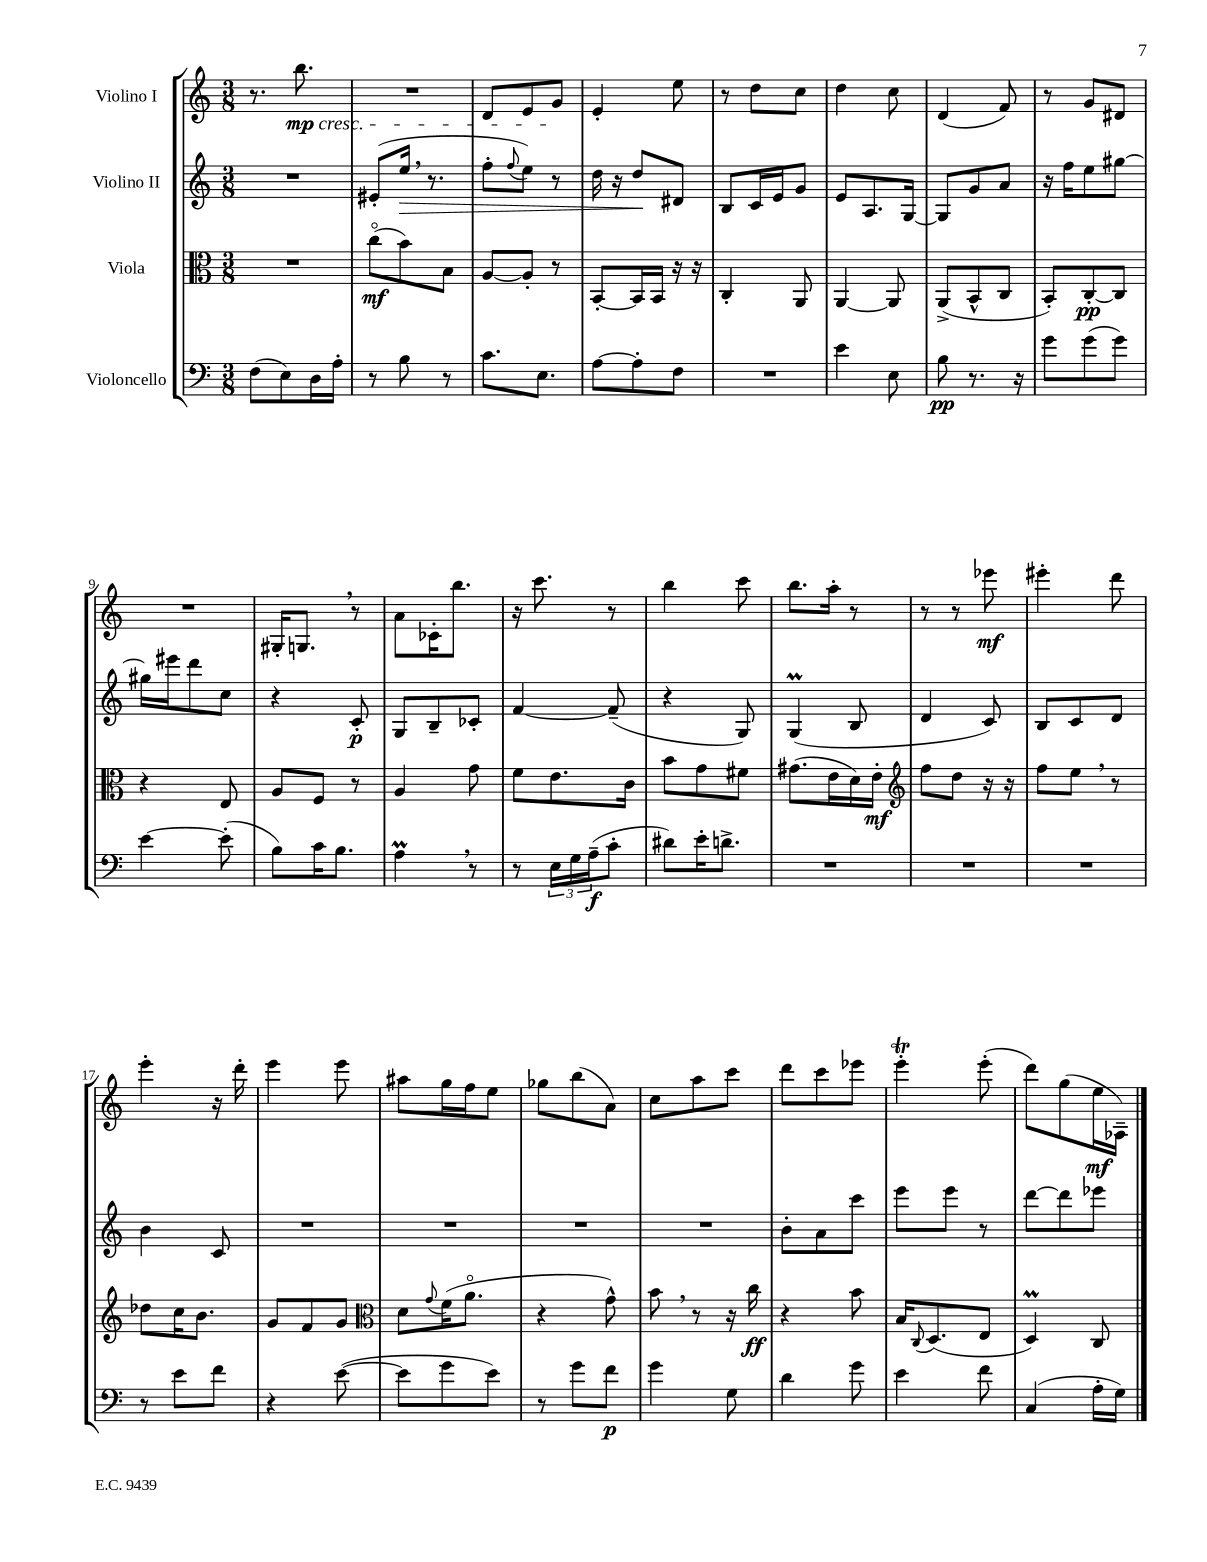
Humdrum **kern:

**kern	**kern	**kern	**kern
*staff4	*staff3	*staff2	*staff1
*clefF4	*clefC3	*clefG2	*clefG2
*k[]	*k[]	*k[]	*k[]
*M3/8	*M3/8	*M3/8	*M3/8
(8F\L	4.r	4.r	8.r
8E\)	.	.	.
.	.	.	8.bb\
16D\L	.	.	.
16A'\JJ	.	.	.
=	=	=	=
8r	(8cco\L	(8e#'/L	4.r
8B\	8b\)	16ee/Jk	.
.	.	8.r	.
8r	8B\J	.	.
=	=	=	=
8.c\L	[8A/L	8ff'\L	8d/L
.	.	8qqff/	.
.	8A'/]J	8ee\J)	8e/
8.E\J	.	.	.
.	8r	8r	8g/J
=	=	=	=
[8A\L	[8BB'/L	16dd\	4e'/
.	.	16r	.
8A'\]	16BB/]L	8dd/L	.
.	16BB/JJ	.	.
8F\J	16r	8d#/J	8ee\
.	16r	.	.
=	=	=	=
4.r	4C'/	8B/L	8r
.	.	16c/L	8dd\L
.	.	16e/J	.
.	8AA/	8g/J	8cc\J
=	=	=	=
4e\	[4AA/	8e/L	4dd\
.	.	8.A/	.
8E\	8AA/]	.	8cc\
.	.	[16G/Jk	.
=	=	=	=
8B\	(8AA^/L	8G/]L	(4d/
8.r	8BB^^/	8g/	.
.	8C/J	8a/J	8f/)
16r	.	.	.
=	=	=	=
8g\L	8BB'/L)	16r	8r
.	.	16ff\LK	.
(8g\	[8C'/	8ee\	8g/L
8g\J)	8C/]J	[8gg#\J	8d#/J
=	=	=	=
[4e\	4r	16gg#\]LL	4.r
.	.	16eee#\J	.
.	.	8ddd\	.
(8e'\]	8E/	8cc\J	.
=	=	=	=
8B\L)	8A/L	4r	16G#'/LK
.	.	.	8.G/J
16c\K	8F/J	.	.
8.B\J	.	.	.
.	8r	8c'/	8r
=	=	=	=
4A\	4A/	8G/L	8a\L
.	.	8B~/	16c-'\K
.	.	.	8.bb\J
8r	8g\	8c-'/J	.
=	=	=	=
8r	8f\L	[4f/	16r
.	.	.	8.ccc\
24E\LL	8.e\	.	.
24G\	.	.	.
(24A~\J	.	.	.
8c'\J	.	(8f~/]	8r
.	16c\Jk	.	.
=	=	=	=
8d#\L)	8b\L	4r	4bb\
16e'\K	8g\	.	.
8.d^\J	.	.	.
.	8f#\J	8G/)	8ccc\
=	=	=	=
4.r	(8.g#\L	(4G/	8.bb\L
.	16e\L	.	16aa'\Jk
.	16d\)	8B/	8r
.	16e'\JJ	.	.
=	=	=	=
*	*clefG2	*	*
4.r	8ff\L	4d/	8r
.	8dd\J	.	8r
.	16r	8c/)	8eee-\
.	16r	.	.
=	=	=	=
4.r	8ff\L	8B/L	4eee#'\
.	8ee\J	8c/	.
.	8r	8d/J	8ddd\
=	=	=	=
8r	8dd-\L	4b\	4eee'\
8e\L	16cc\K	.	.
.	8.b\J	.	.
8f\J	.	8c/	16r
.	.	.	16ddd'\
=	=	=	=
4r	8g/L	4.r	4eee\
.	8f/	.	.
([8e\	8g/J	.	8eee\
=	=	=	=
*	*clefC3	*	*
8e\]L	8d\L	4.r	8aa#\L
.	8qqg/	.	.
8g\	(16f\K	.	16gg\L
.	8.ao\J	.	16ff\J
8e\J)	.	.	8ee\J
=	=	=	=
8r	4r	4.r	8gg-\L
8g\L	.	.	(8bb\
8f\J	8g^^\)	.	8a\J)
=	=	=	=
4g\	8b\	4.r	8cc\L
.	8r	.	8aa\
8G\	16r	.	8ccc\J
.	16cc\	.	.
=	=	=	=
4d\	4r	8b'\L	8ddd\L
.	.	8a\	8ccc\
8g\	8b\	8ccc\J	8eee-\J
=	=	=	=
4e\	16B/LK	8eee\L	4eee'\
.	8qqC/	.	.
.	(8.D/	.	.
.	.	8eee\J	.
8f\	8E/J	8r	(8eee'\
=	=	=	=
(4C/	4D/)	[8ddd\L	8ddd\L)
.	.	8ddd\]	(8gg\
16A'\LL	8C/	8eee-\J	16ee\L
16G\JJ)	.	.	16A-~\JJ)
==	==	==	==
*-	*-	*-	*-
